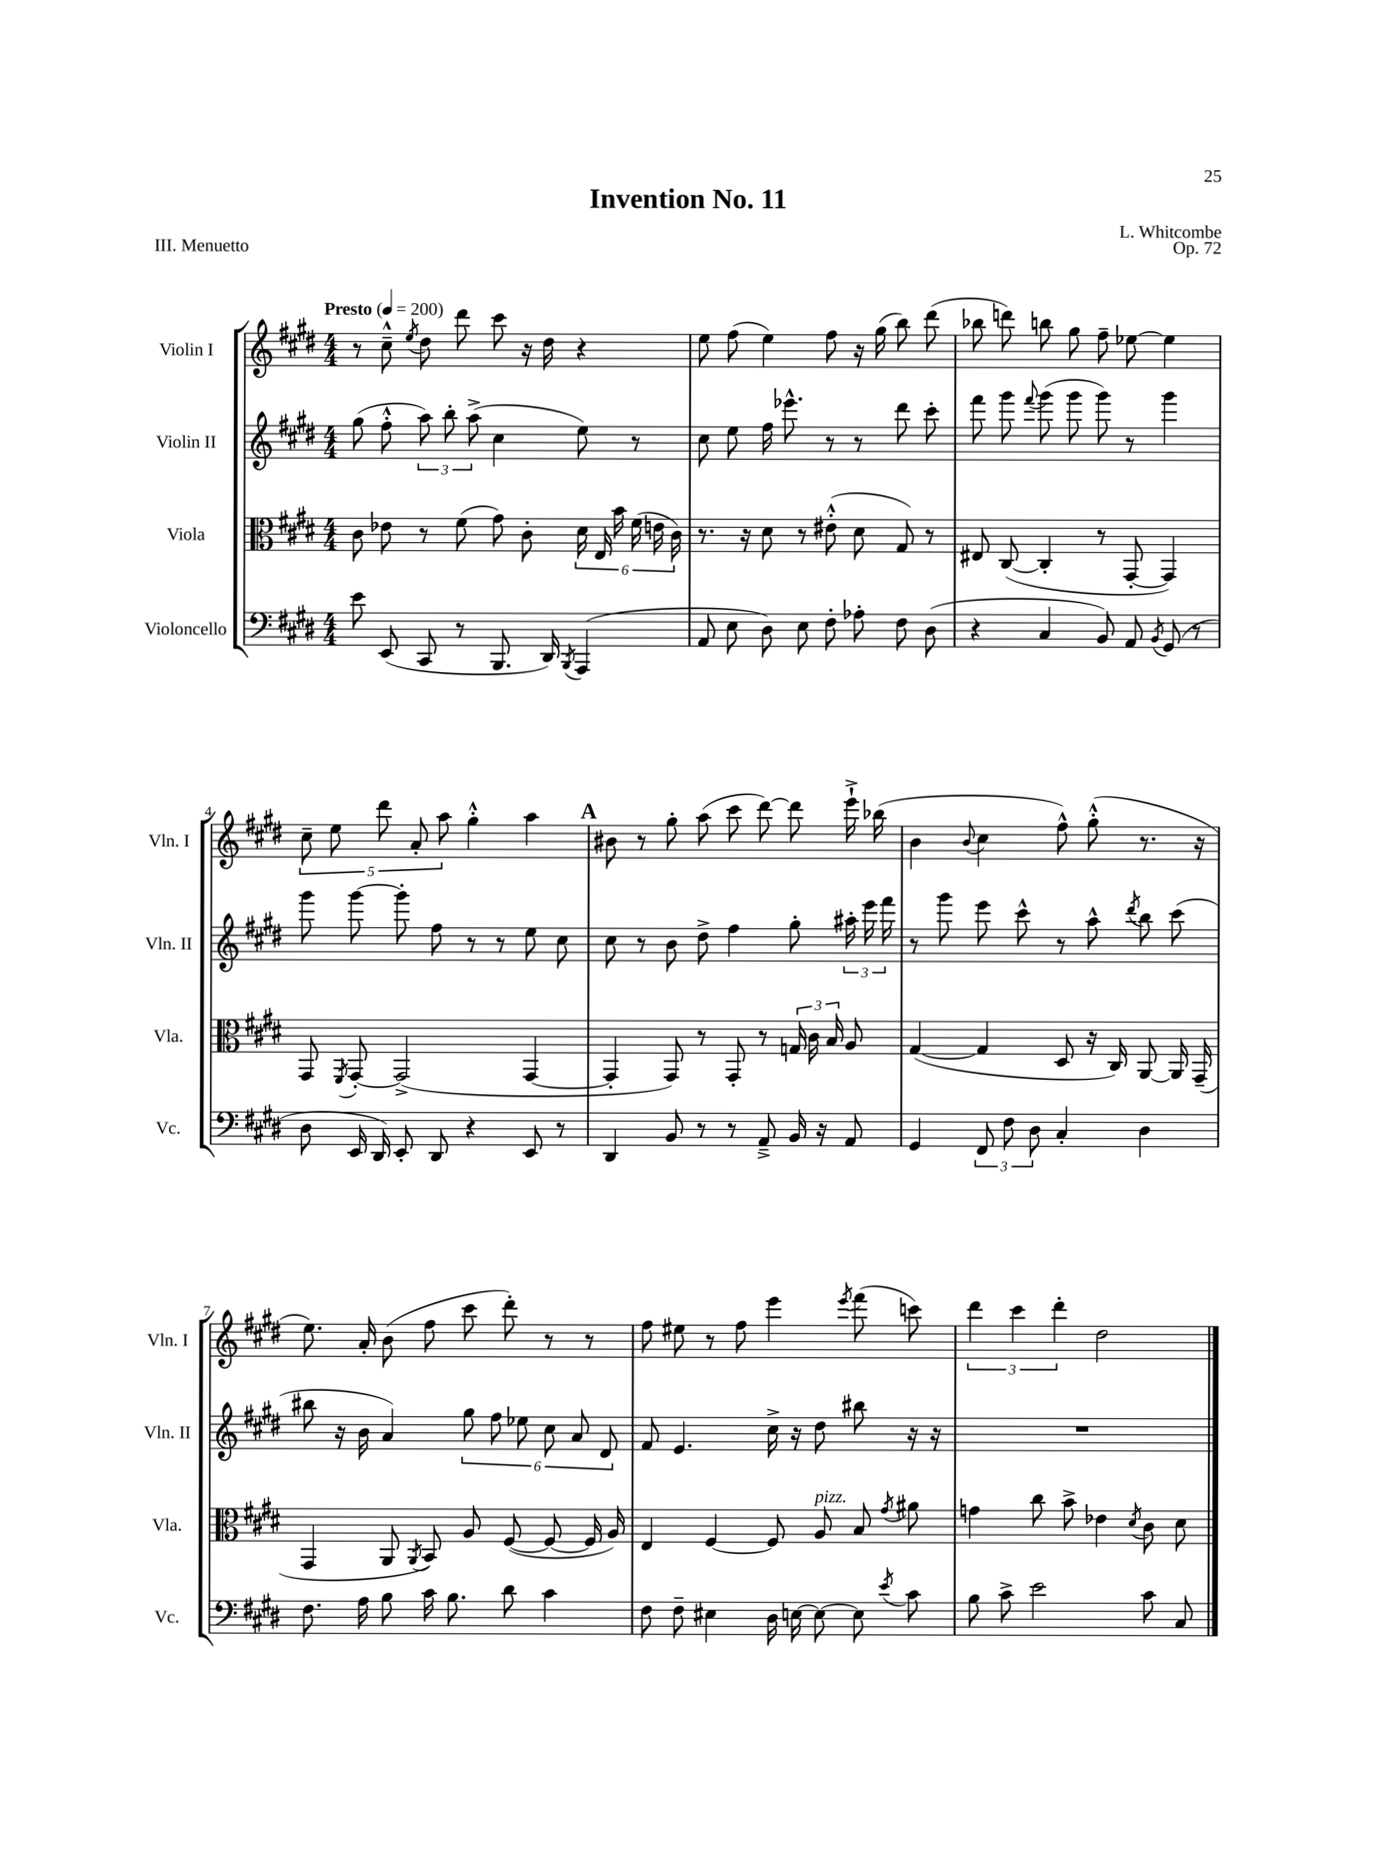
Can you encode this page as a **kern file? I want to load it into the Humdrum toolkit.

**kern	**kern	**kern	**kern
*part4	*part3	*part2	*part1
*staff4	*staff3	*staff2	*staff1
*I"Violoncello	*I"Viola	*I"Violin II	*I"Violin I
*I'Vc.	*I'Vla.	*I'Vln. II	*I'Vln. I
*clefF4	*clefC3	*clefG2	*clefG2
*k[f#c#g#d#]	*k[f#c#g#d#]	*k[f#c#g#d#]	*k[f#c#g#d#]
*M4/4	*M4/4	*M4/4	*M4/4
*MM200	*MM200	*MM200	*MM200
=1	=1	=1	=1
!	!	!	!LO:TX:a:B:t=Presto
8e\	8c#\	(8gg#\	8r
(8EE/	8e-X\	8ff#'^^\	8cc#~^^\
.	.	.	8qee/
8CC#/	8r	12aa\)	8dd#\
.	.	12bb'\	.
8r	(8f#\	.	8ddd#\
.	.	(12aa^\	.
8.BBB/	8g#\)	4cc#\	8ccc#\
.	8c#'\	.	16r
16DD#/)	.	.	16dd#\
8qBBB/	.	.	.
(4AAA/	24d#\	8ee\)	4r
.	24E/	.	.
.	24b\	.	.
.	(24f#\	8r	.
.	24en\	.	.
.	24c#\)	.	.
=2	=2	=2	=2
8AA/	8.r	8cc#\	8ee\
8E\	.	8ee\	(8ff#\
.	16r	.	.
8D#\)	8d#\	16ff#\	4ee\)
.	.	8.eee-X^^\	.
8E\	8r	.	.
8F#'\	(8e#X'^^\	8r	8ff#\
8A-X'\	8d#\	8r	16r
.	.	.	(16gg#\
8F#\	8G#/)	8ddd#\	8bb\)
(8D#\	8r	8ccc#'\	(8ddd#\
=3	=3	=3	=3
4r	8E#X/	8fff#\	8bb-X\
.	([8C#/	8ggg#\	8dddn\)
.	.	8qqfff#/	.
4C#/	4C#'/]	(8ggg#\	8bbn\
.	.	8ggg#\	8gg#\
8BB/)	8r	8ggg#\)	8ff#~\
8AA/	[8GG#'/	8r	[8ee-X\
8qBB/	.	.	.
(8GG#/	4GG#/])	4ggg#\	4ee-\]
8r	.	.	.
!!LO:LB:g=z
=4	=4	=4	=4
8D#\	8GG#/	8ggg#\	10cc#~\
.	.	.	10ee\
.	8qFF#/	.	.
16EE/	[8GG#'/	[8ggg#\	.
16DD#/)	.	.	.
.	.	.	10ddd#\
8EE'/	(2GG#^/]	8ggg#'\]	.
.	.	.	10a'/
8DD#/	.	8ff#\	.
.	.	.	10aa\
4r	.	8r	4gg#'^^\
.	.	8r	.
8EE/	[4GG#/	8ee\	4aa\
8r	.	8cc#\	.
!!LO:REH:place=s1:t=A
=5	=5	=5	=5
4DD#/	4GG#'/]	8cc#\	8b#X\
.	.	8r	8r
8BB/	8GG#/)	8b\	8gg#'\
8r	8r	8dd#^\	(8aa\
8r	8GG#'/	4ff#\	8ccc#\
8AA~^/	8r	.	[8ddd#\)
16BB/	24Gn/	8gg#'\	8ddd#\]
.	24c#\	.	.
16r	.	.	.
.	24B/	.	.
8AA/	8A/	24aa#X'\	16eee`^\
.	.	24eee\	.
.	.	.	(16bb-X\
.	.	24fff#\	.
=6	=6	=6	=6
4GG#/	([4G#/	8r	4b\
.	.	8ggg#\	.
.	.	.	8qqb/
12FF#/	4G#/]	8eee\	4cc#\
12F#\	.	.	.
.	.	8ccc#^^\	.
12D#\	.	.	.
4C#'/	8D#/	8r	8ff#^^\)
.	16r	8aa^^\	(8gg#'^^\
.	16C#/)	.	.
.	.	8qddd#/	.
4D#\	[8AA/	8bb\	8.r
.	16AA/]	(8ccc#\	.
.	(16GG#~/	.	16r
!!LO:LB:g=z
=7	=7	=7	=7
8.F#\	4GG#/	8bb#X\	8.ee\)
.	.	16r	.
16A\	.	16b\	16a'/
8B\	8AA/	4a/)	(8b\
.	8qAA/	.	.
16c#\	8BB/)	.	8ff#\
8.B\	.	.	.
.	8A/	12gg#\	8ccc#\
.	.	12ff#\	.
8d#\	([8F#/	.	8ddd#'\)
.	.	12ee-X\	.
4c#\	8F#/_	12cc#\	8r
.	.	12a/	.
.	16F#/]	.	8r
.	.	12d#/	.
.	16A/)	.	.
=8	=8	=8	=8
8F#\	4E/	8f#/	8ff#\
8F#~\	.	4.e/	8ee#X\
4E#X\	[4F#/	.	8r
.	.	.	8ff#\
16D#\	8F#/]	16cc#^\	4eee\
[16En\	.	16r	.
!	!LO:TX:a:i:t=pizz.	!	!
8E\_	8A/	8dd#\	.
.	.	.	8qeee/
8E\]	8B/	8bb#X\	(8fff#\
8qe/	8qg#/	.	.
8c#\	8a#X\	16r	8cccn\)
.	.	16r	.
=9	=9	=9	=9
8B\	4gn\	1r	6ddd#\
8c#^\	.	.	.
.	.	.	6ccc#\
2e\	8cc#\	.	.
.	.	.	6ddd#'\
.	8b^\	.	.
.	4e-X\	.	2dd#\
.	8qd#/	.	.
8c#\	8c#\	.	.
8C#/	8d#\	.	.
==	==	==	==
*-	*-	*-	*-
